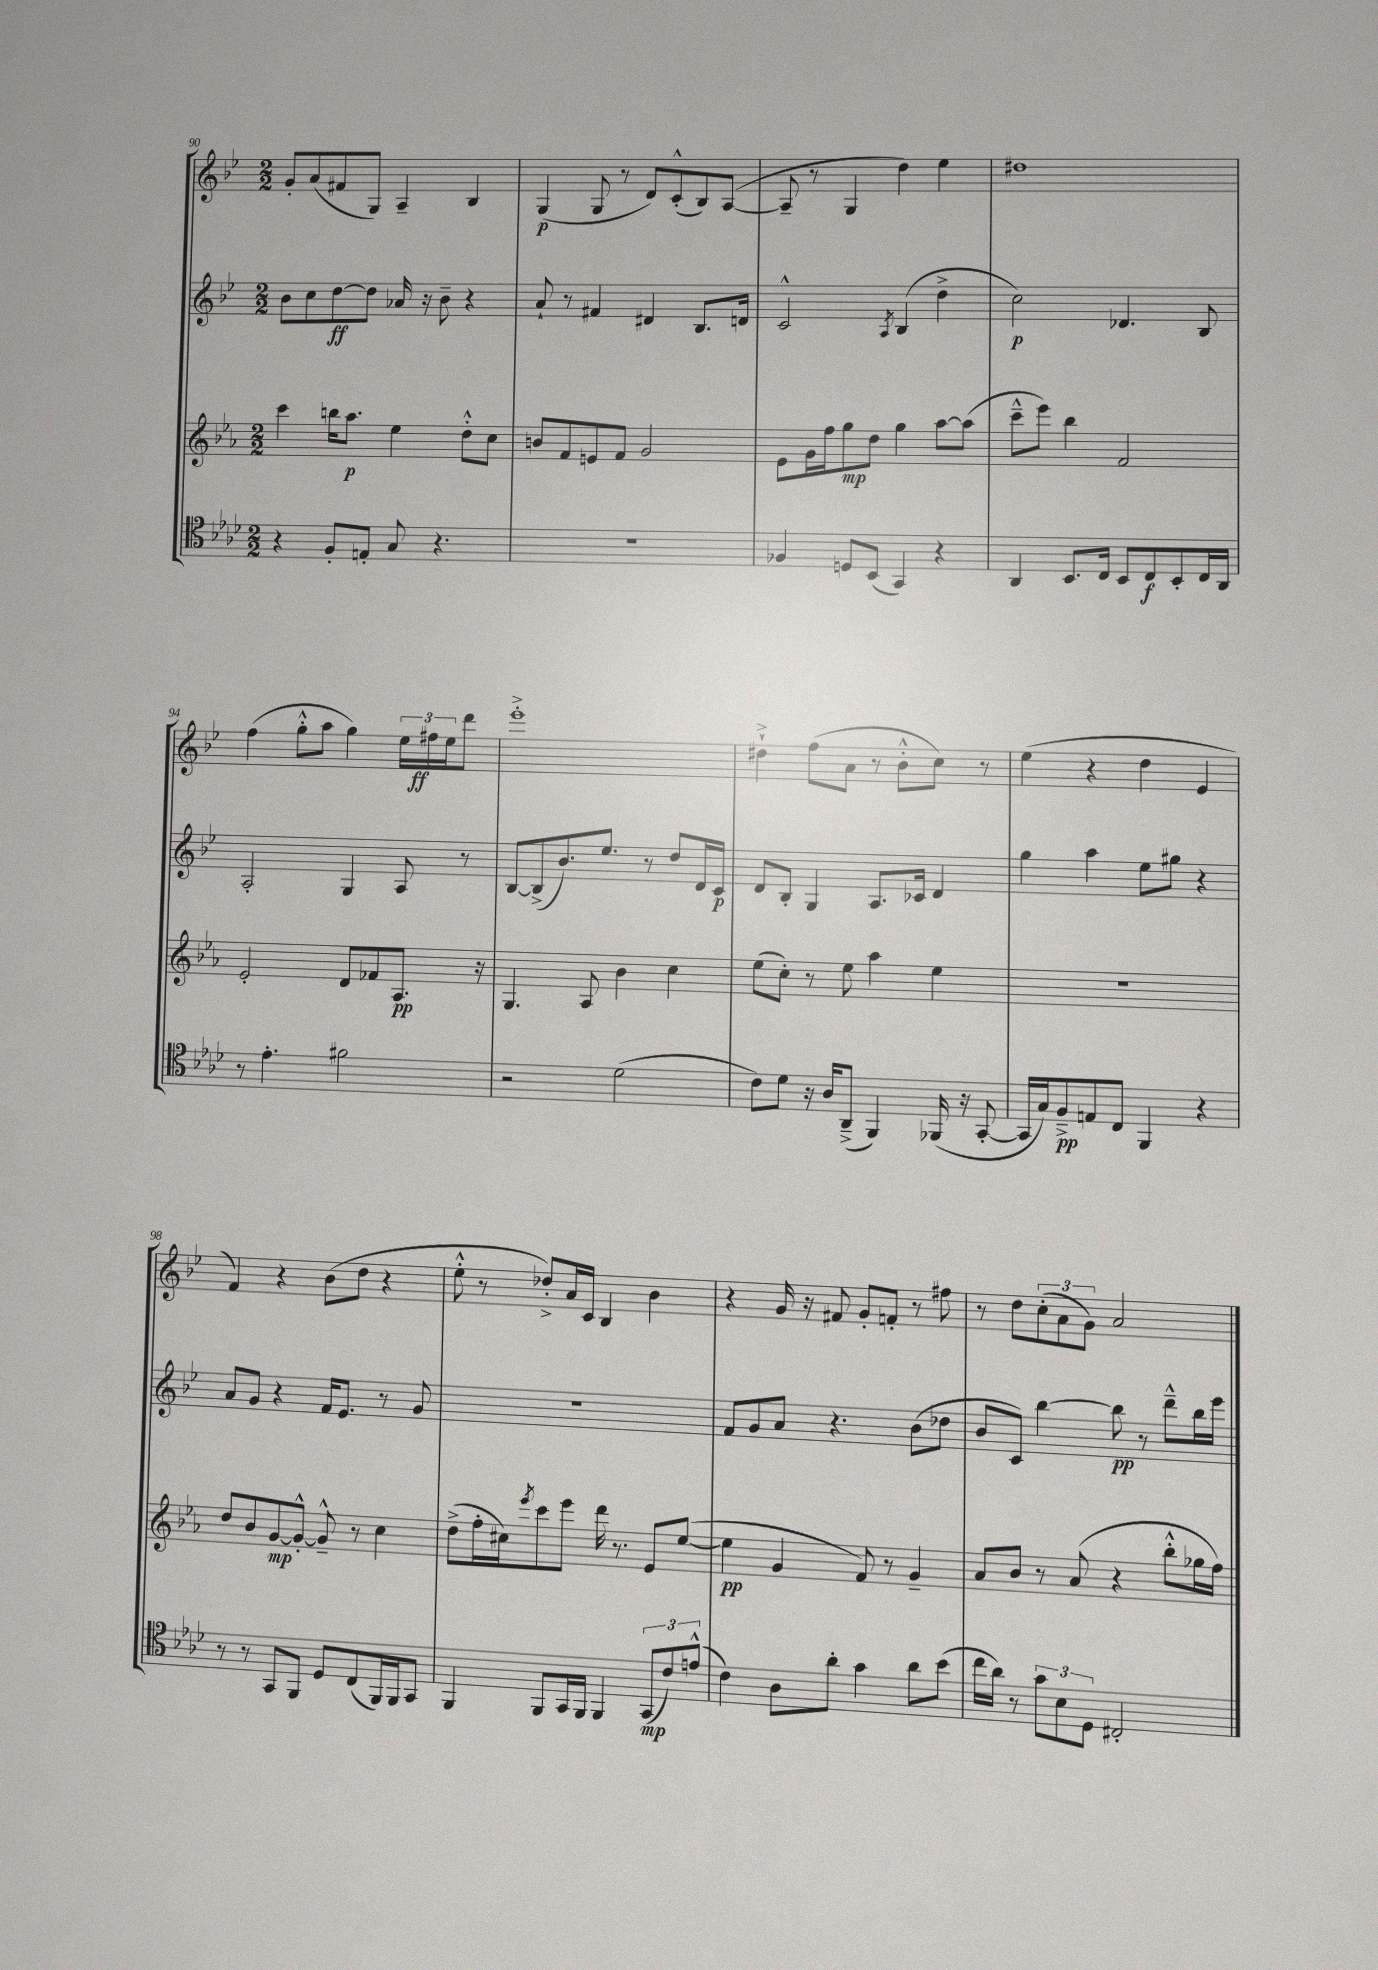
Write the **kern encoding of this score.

**kern	**dynam	**kern	**dynam	**kern	**dynam	**kern	**dynam
*part4	*part4	*part3	*part3	*part2	*part2	*part1	*part1
*staff4	*staff4	*staff3	*staff3	*staff2	*staff2	*staff1	*staff1
*clefC4	*	*clefG2	*	*clefG2	*	*clefG2	*
*k[b-e-a-d-]	*	*k[b-e-a-]	*	*k[b-e-]	*	*k[b-e-]	*
*M2/2	*	*M2/2	*	*M2/2	*	*M2/2	*
=90	=90	=90	=90	=90	=90	=90	=90
4r	.	4ccc\	.	8b-\L	.	8g'/L	.
.	.	.	.	8cc\	.	(8a/	.
8F'/L	.	16bbn\KL	.	[8dd\	ff	8f#X/	.
.	.	8.aa-\J	p	.	.	.	.
8En'/J	.	.	.	8dd\J]	.	8G/J)	.
8G/	.	4ee-\	.	16a-X/	.	4A~/	.
.	.	.	.	16r	.	.	.
4.r	.	.	.	8b-~\	.	.	.
.	.	8dd'^^\L	.	4r	.	4B-/	.
.	.	8cc\J	.	.	.	.	.
=91	=91	=91	=91	=91	=91	=91	=91
1r	.	8bn/L	.	8a`/	.	(4G/	p
.	.	8f/	.	8r	.	.	.
.	.	8en/	.	4f#X/	.	8G/	.
.	.	8f/J	.	.	.	8r	.
.	.	2g/	.	4d#X/	.	8d/L)	.
.	.	.	.	.	.	(8c'^^/	.
.	.	.	.	8.B-/L	.	8B-/)	.
.	.	.	.	.	.	([8A/J	.
.	.	.	.	16dn/Jk	.	.	.
=92	=92	=92	=92	=92	=92	=92	=92
4F-X/	.	8e-\L	.	2c^^/	.	8A~/]	.
.	.	16g\L	.	.	.	8r	.
.	.	16ff\J	.	.	.	.	.
8Dn/L	.	8gg\	mp	.	.	4G/	.
(8BB-/J	.	8dd\J	.	.	.	.	.
.	.	.	.	8qA/	.	.	.
4GG/)	.	4gg\	.	(4B-/	.	4dd\)	.
4r	.	[8aa-\L	.	4dd^\	.	4ee-\	.
.	.	(8aa-\J]	.	.	.	.	.
=93	=93	=93	=93	=93	=93	=93	=93
4AA-/	.	8ccc~^^\L	.	2cc\)	p	1dd#X	.
.	.	8eee-\J)	.	.	.	.	.
8.BB-/L	.	4bb-\	.	.	.	.	.
16C/Jk	.	.	.	.	.	.	.
8BB-/L	.	2f/	.	4.d-X/	.	.	.
8C/	f	.	.	.	.	.	.
8BB-'/	.	.	.	.	.	.	.
16C/L	.	.	.	8B-/	.	.	.
16AA-/JJ	.	.	.	.	.	.	.
!!LO:LB:g=z
=94	=94	=94	=94	=94	=94	=94	=94
8r	.	2e-'/	.	2A'/	.	(4ff\	.
4.e-'\	.	.	.	.	.	.	.
.	.	.	.	.	.	8gg'^^\L	.
.	.	.	.	.	.	8aa\J	.
2f#X\	.	8d/L	.	4G/	.	4gg\)	.
.	.	8f-X/	.	.	.	.	.
.	.	8.A-/J	pp	8A/	.	24ee-\LL	.
.	.	.	.	.	.	24ff#X\	ff
.	.	.	.	.	.	24ee-\J	.
.	.	.	.	8r	.	8ddd\J	.
.	.	16r	.	.	.	.	.
=95	=95	=95	=95	=95	=95	=95	=95
2r	.	4.G/	.	[8B-/L	.	1eee-'^	.
.	.	.	.	(8B-^/]	.	.	.
.	.	.	.	8.b-/)	.	.	.
.	.	8A-/	.	.	.	.	.
.	.	.	.	8.ee-/J	.	.	.
(2d-\	.	4b-\	.	.	.	.	.
.	.	.	.	8r	.	.	.
.	.	4cc\	.	8dd/L	.	.	.
.	.	.	.	16d/L	.	.	.
.	.	.	.	16c/JJ	p	.	.
=96	=96	=96	=96	=96	=96	=96	=96
8c\L)	.	(8ee-\L	.	8d/L	.	4dd#X`^\	.
8d-\J	.	8cc'\J)	.	8B-'/J	.	.	.
16r	.	8r	.	4G/	.	(8ff\L	.
16A-/KL	.	.	.	.	.	.	.
(8AA-~^/J	.	8ee-\	.	.	.	8a\J	.
4FF/)	.	4aa-\	.	8.A/L	.	8r	.
.	.	.	.	.	.	8b-'^^\L	.
.	.	.	.	16c-X/Jk	.	.	.
(16FF-X/	.	4ee-\	.	4d/	.	8cc\J)	.
16r	.	.	.	.	.	.	.
[8GG'/	.	.	.	.	.	8r	.
=97	=97	=97	=97	=97	=97	=97	=97
16GG/LL]	.	1r	.	4gg\	.	(4ee-\	.
16G/J)	.	.	.	.	.	.	.
8F~^/	pp	.	.	.	.	.	.
8En/	.	.	.	4aa\	.	4r	.
8C/J	.	.	.	.	.	.	.
4FF/	.	.	.	8ee-\L	.	4dd\	.
.	.	.	.	8gg#X\J	.	.	.
4r	.	.	.	4r	.	4e-/	.
!!LO:LB:g=z
=98	=98	=98	=98	=98	=98	=98	=98
8r	.	8dd/L	.	8a/L	.	4f/)	.
8r	.	8b-/	.	8g/J	.	.	.
8GG/L	.	[8g/	mp	4r	.	4r	.
8FF/J	.	8g'^^/J_	.	.	.	.	.
8D-/L	.	8g~^^/]	.	16f/KL	.	(8b-\L	.
.	.	.	.	8.e-/J	.	.	.
(8C/	.	8r	.	.	.	8dd\J	.
16FF/L)	.	4cc\	.	8r	.	4r	.
16FF/J	.	.	.	.	.	.	.
8GG/J	.	.	.	8g/	.	.	.
=99	=99	=99	=99	=99	=99	=99	=99
4FF/	.	(8dd^\L	.	1r	.	8ee-'^^\	.
.	.	16ff'\L	.	.	.	8r	.
.	.	16cc#X\J)	.	.	.	.	.
.	.	8qeee-/	.	.	.	.	.
8FF/L	.	8ccc\	.	.	.	8dd-X'^/L)	.
16GG/L	.	8eee-\J	.	.	.	16a/L	.
16FF/JJ	.	.	.	.	.	16c/JJ	.
4FF/	.	16ddd\	.	.	.	4B-/	.
.	.	8.r	.	.	.	.	.
(12GG/L	mp	8e-/L	.	.	.	4b-\	.
12c/)	.	.	.	.	.	.	.
.	.	([8ee-/J	.	.	.	.	.
(12en^^/J	.	.	.	.	.	.	.
=100	=100	=100	=100	=100	=100	=100	=100
4c\)	.	4ee-\]	pp	8f/L	.	4r	.
.	.	.	.	8g/	.	.	.
8A-\L	.	4g/	.	8a/J	.	16g/	.
.	.	.	.	.	.	16r	.
8a-'\J	.	.	.	4.r	.	8f#X/	.
4g\	.	8f/)	.	.	.	8g'/L	.
.	.	8r	.	.	.	8fn'/J	.
8a-\L	.	4g~/	.	(8b-\L	.	8r	.
(8b-\J	.	.	.	8dd-X\J	.	8ff#X\	.
=101	=101	=101	=101	=101	=101	=101	=101
16cc\LL	.	8a-/L	.	8b-/L	.	8r	.
16a-\JJ)	.	.	.	.	.	.	.
8r	.	8b-/J	.	8c/J)	.	8dd\L	.
12g\L	.	8r	.	[4bb-\	.	(12cc'\	.
12B-\	.	.	.	.	.	12a\	.
.	.	(8a-/	.	.	.	.	.
12D-\J	.	.	.	.	.	12g\J)	.
2C#X'/	.	4r	.	8bb-\]	pp	2a/	.
.	.	.	.	8r	.	.	.
.	.	8bb-'^^\L	.	8ddd~^^\L	.	.	.
.	.	16gg-X\L	.	16bb-\L	.	.	.
.	.	16ff\JJ)	.	16eee-\JJ	.	.	.
==	==	==	==	==	==	==	==
*-	*-	*-	*-	*-	*-	*-	*-
